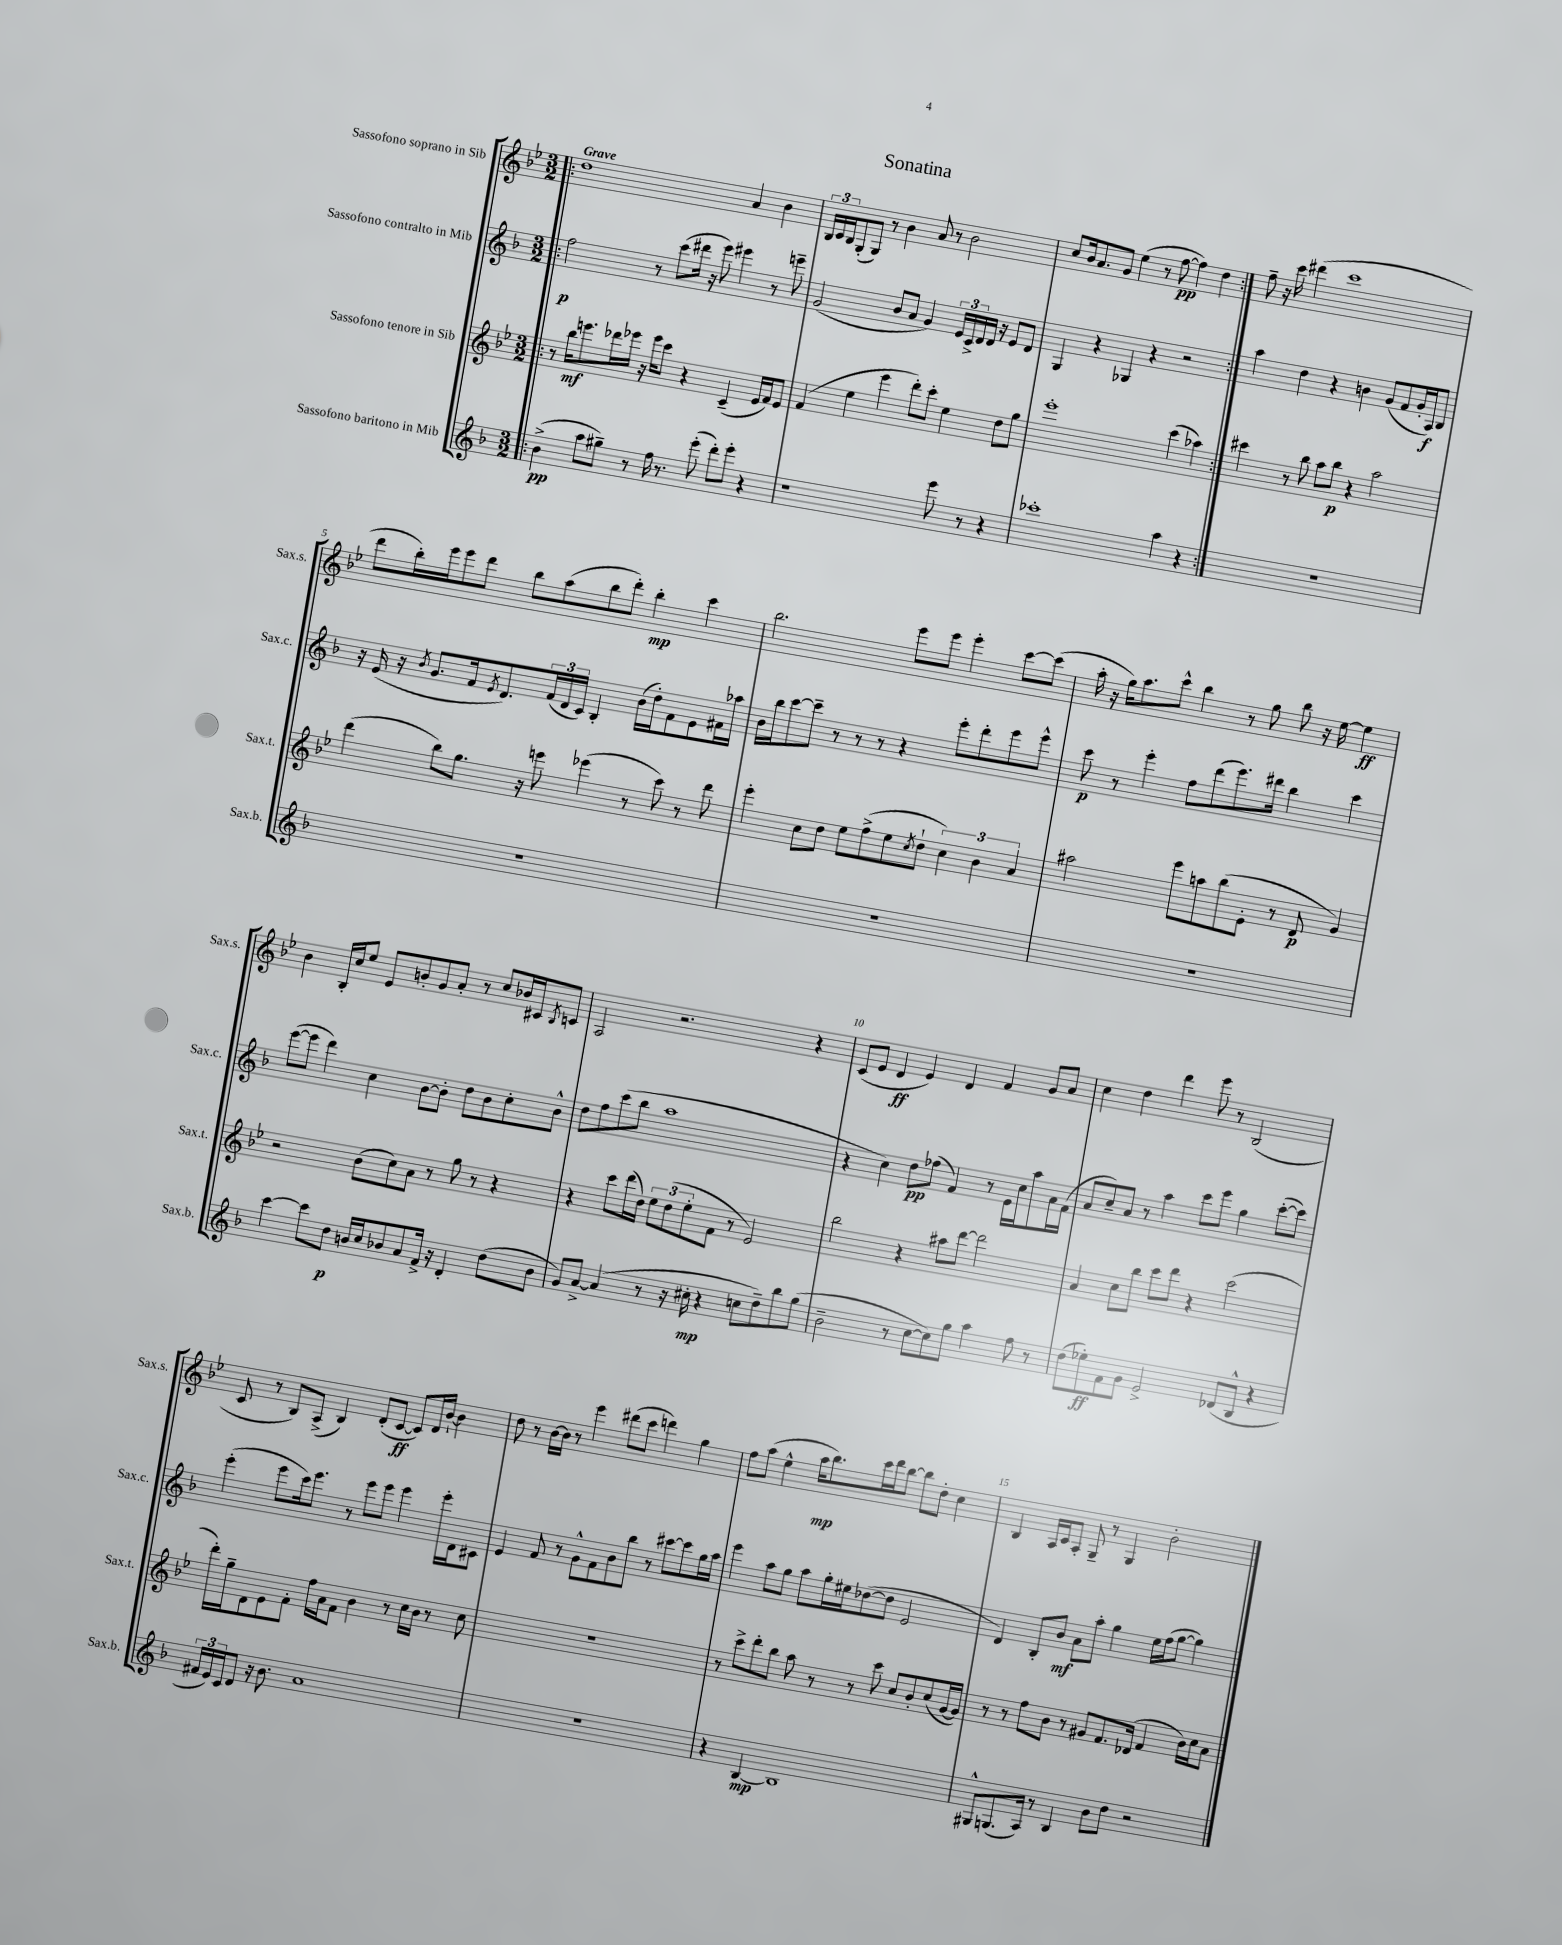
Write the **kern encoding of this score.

**kern	**dynam	**kern	**dynam	**kern	**dynam	**kern	**dynam
*part4	*part4	*part3	*part3	*part2	*part2	*part1	*part1
*staff4	*staff4	*staff3	*staff3	*staff2	*staff2	*staff1	*staff1
*I"Sassofono baritono in Mib	*	*I"Sassofono tenore in Sib	*	*I"Sassofono contralto in Mib	*	*I"Sassofono soprano in Sib	*
*I'Sax.b.	*	*I'Sax.t.	*	*I'Sax.c.	*	*I'Sax.s.	*
*clefG2	*	*clefG2	*	*clefG2	*	*clefG2	*
*k[b-]	*	*k[b-e-]	*	*k[b-]	*	*k[b-e-]	*
*M3/2	*	*M3/2	*	*M3/2	*	*M3/2	*
=1!|:	=1!|:	=1!|:	=1!|:	=1!|:	=1!|:	=1!|:	=1!|:
!	!	!	!	!	!	!LO:TX:a:B:t=Grave	!
(4b-^\	pp	8r	.	2ff\	p	1dd	.
.	.	16bb-\KL	mf	.	.	.	.
.	.	8.eeen\	.	.	.	.	.
8aa\L	.	.	.	.	.	.	.
8gg#X~\J)	.	16ddd-X\L	.	.	.	.	.
.	.	16eee-X\JJ	.	.	.	.	.
8r	.	16r	.	8r	.	.	.
.	.	16eee-\KL	.	.	.	.	.
16ff\	.	8ccc\J	.	(8ccc\L	.	.	.
8.r	.	.	.	.	.	.	.
.	.	4r	.	16ddd#X\Jk	.	.	.
.	.	.	.	16r	.	.	.
(8eee'\	.	.	.	8eee\)	.	.	.
8ddd'\L)	.	(4c~/	.	4eee#X\	.	4a/	.
8eee'\J	.	.	.	.	.	.	.
4r	.	16e-/LL	.	8r	.	4b-\	.
.	.	16f/J)	.	.	.	.	.
.	.	8e-/J	.	8eeen~\	.	.	.
=2	=2	=2	=2	=2	=2	=2	=2
1r	.	(4f/	.	(2g/	.	24B-/LL	.
.	.	.	.	.	.	24c/	.
.	.	.	.	.	.	24B-/J	.
.	.	.	.	.	.	(8G'/	.
.	.	4ee-\	.	.	.	8G/J)	.
.	.	.	.	.	.	8r	.
.	.	4eee-\	.	8b-/L	.	4b-\	.
.	.	.	.	8a/J	.	.	.
.	.	8ddd'\L)	.	4g/)	.	8a/	.
.	.	8ccc'\J	.	.	.	8r	.
8eee\	.	4ee-\	.	24e/LL	.	2b-\	.
.	.	.	.	24c^/	.	.	.
.	.	.	.	24d/	.	.	.
8r	.	.	.	16d/JJ	.	.	.
.	.	.	.	16r	.	.	.
4r	.	8dd\L	.	8e/L	.	.	.
.	.	8gg\J	.	8d/J	.	.	.
=3	=3	=3	=3	=3	=3	=3	=3
1ccc-X'	.	1eee-'	.	4G/	.	8cc/L	.
.	.	.	.	.	.	16b-/k	.
.	.	.	.	.	.	8.a/	.
.	.	.	.	4r	.	.	.
.	.	.	.	.	.	8g/J	.
.	.	.	.	4G-X/	.	(4ee-\	.
.	.	.	.	4r	.	8r	.
.	.	.	.	.	.	[8ff\	pp
4aa\	.	(4ccc\	.	2r	.	4ff\])	.
4r	.	4aa-X\)	.	.	.	4dd\	.
=4:|!	=4:|!	=4:|!	=4:|!	=4:|!	=4:|!	=4:|!	=4:|!
1.r	.	4ccc#X\	.	4aa\	.	8ff~\	.
.	.	.	.	.	.	16r	.
.	.	.	.	.	.	16ccc\	.
.	.	8r	.	4dd\	.	(4ddd#X\	.
.	.	8bb-\	.	.	.	.	.
.	.	8aa\L	.	4r	.	1ccc	.
.	.	8bb-\J	p	.	.	.	.
.	.	4r	.	4bn\	.	.	.
.	.	2aa\	.	(8g/L	.	.	.
.	.	.	.	8f/	.	.	.
.	.	.	.	16g'/L	.	.	.
.	.	.	.	16A/J)	f	.	.
.	.	.	.	8B-/J	.	.	.
!!LO:LB:g=z
=5	=5	=5	=5	=5	=5	=5	=5
1.r	.	(4ddd\	.	16r	.	8ddd\L	.
.	.	.	.	(16e/	.	.	.
.	.	.	.	16r	.	16bb-'\L)	.
.	.	.	.	8qb-/	.	.	.
.	.	.	.	8.g/L	.	16eee-\J	.
.	.	8bb-\L)	.	.	.	8eee-\	.
.	.	8.gg\J	.	16f/k	.	8ddd\J	.
.	.	.	.	8qe/	.	.	.
.	.	.	.	8.d/)	.	.	.
.	.	.	.	.	.	8bb-\L	.
.	.	16r	.	.	.	.	.
.	.	8eeen\	.	(24f/L	.	(8aa\	.
.	.	.	.	24d/	.	.	.
.	.	.	.	24c/JJ)	.	.	.
.	.	(4eee-X\	.	4B-'/	.	8bb-\	.
.	.	.	.	.	.	8ddd'\J)	.
.	.	8r	.	(16b-\LL	.	4bb-'\	mp
.	.	.	.	16dd'\J)	.	.	.
.	.	8ccc\)	.	8f\	.	.	.
.	.	8r	.	8e\	.	4ccc\	.
.	.	8ddd\	.	16f#X\L	.	.	.
.	.	.	.	16aa-X\JJ	.	.	.
=6	=6	=6	=6	=6	=6	=6	=6
1.r	.	4eee-'\	.	16b-\LL	.	2.bb-\	.
.	.	.	.	16bb-\J	.	.	.
.	.	.	.	[8ccc\	.	.	.
.	.	8cc\L	.	8ccc~\J]	.	.	.
.	.	8dd\J	.	8r	.	.	.
.	.	8ee-\L	.	8r	.	.	.
.	.	(8ff^\	.	8r	.	.	.
.	.	8ee-\	.	4r	.	8eee-\L	.
.	.	8qcc/	.	.	.	.	.
.	.	8dd`\J	.	.	.	8eee-\J	.
.	.	6cc\)	.	8eee'\L	.	4eee-'\	.
.	.	.	.	8ddd'\	.	.	.
.	.	6b-\	.	.	.	.	.
.	.	.	.	8eee\	.	[8ccc\L	.
.	.	6a/	.	.	.	.	.
.	.	.	.	8eee^^\J	.	(8ccc\J]	.
=7	=7	=7	=7	=7	=7	=7	=7
1.r	.	2aa#X\	.	8ccc\	p	16aa'\	.
.	.	.	.	.	.	16r	.
.	.	.	.	8r	.	16gg\KL)	.
.	.	.	.	.	.	8.aa\	.
.	.	.	.	4eee'\	.	.	.
.	.	.	.	.	.	8ccc^^\J	.
.	.	8eee-\L	.	8ff\L	.	4bb-\	.
.	.	8aan\	.	(8ddd\	.	.	.
.	.	(8bb-\	.	8.eee\)	.	8r	.
.	.	8e-'\J	.	.	.	8gg\	.
.	.	.	.	16ddd#X\Jk	.	.	.
.	.	8r	.	4bb-\	.	8bb-\	.
.	.	8d/	p	.	.	16r	.
.	.	.	.	.	.	[16ee-\	.
.	.	4g/)	.	4ccc\	.	4ee-\]	ff
!!LO:LB:g=z
=8	=8	=8	=8	=8	=8	=8	=8
[4ccc\	.	2r	.	([8eee\L	.	4b-\	.
.	.	.	.	8eee\J]	.	.	.
8ccc\L]	.	.	.	4ddd\)	.	16B-'/LL	.
.	.	.	.	.	.	16cc/J	.
8dd\J	p	.	.	.	.	8ee-/J	.
16bn/LL	.	(8b-\L	.	4cc\	.	8e-/L	.
16cc/J	.	.	.	.	.	.	.
8b-X/	.	8cc\)	.	.	.	8bn'/	.
8a/	.	8a\J	.	[8b-\L	.	8g/	.
16f^/Jk	.	8r	.	8b-'\J]	.	8a'/J	.
16r	.	.	.	.	.	.	.
4d'/	.	8gg\	.	8dd\L	.	8r	.
.	.	8r	.	8b-\	.	8cc/L	.
(8dd\L	.	4r	.	8cc'\	.	16b-X/L	.
.	.	.	.	.	.	16c#X/J	.
.	.	.	.	.	.	8qB-/	.
8b-\J	.	.	.	8b-^^\J	.	8cn/J	.
=9	=9	=9	=9	=9	=9	=9	=9
8g/L)	.	4r	.	8dd\L	.	2A/	.
[8a^/J	.	.	.	8ff\	.	.	.
(4a/]	.	8ccc\L	.	(8ccc\	.	.	.
.	.	(16ddd\L	.	8bb-\J	.	.	.
.	.	16dd\JJ)	.	.	.	.	.
8r	.	12ee-\L	.	1aa	.	2.r	.
.	.	(12dd\	.	.	.	.	.
16r	.	.	.	.	.	.	.
.	.	12ee-'\	.	.	.	.	.
16cc#X'\	mp	.	.	.	.	.	.
4r	.	8f\J	.	.	.	.	.
.	.	8r	.	.	.	.	.
8ccn\L	.	2e-/)	.	.	.	.	.
8dd~\)	.	.	.	.	.	.	.
8bb-\	.	.	.	.	.	4r	.
(8gg\J	.	.	.	.	.	.	.
=10	=10	=10	=10	=10	=10	=10	=10
2b-~\	.	2bb-\	.	4r	.	(8c/L	.
.	.	.	.	.	.	8e-/J	.
.	.	.	.	4cc\)	.	4d/	ff
8r	.	4r	.	8dd\L	pp	4e-/)	.
[8cc\L	.	.	.	(8ff-X\J	.	.	.
8cc\])	.	8aa#X\L	.	4f/)	.	4d/	.
8gg\J	.	[8ddd\J	.	.	.	.	.
4aa\	.	2ddd\]	.	8r	.	4f/	.
.	.	.	.	16e\LL	.	.	.
.	.	.	.	16cc\J	.	.	.
8ff\	.	.	.	8aa\	.	8g/L	.
8r	.	.	.	16a\L	.	8a/J	.
.	.	.	.	(16f\JJ	.	.	.
=11	=11	=11	=11	=11	=11	=11	=11
(8dd\L	.	4a/	.	8a/L	.	4cc\	.
8ee-X'\)	ff	.	.	8cc~/)	.	.	.
8f\	.	8cc\L	.	8a/J	.	4dd\	.
8g\J	.	8bb-\J	.	8r	.	.	.
2e^/	.	8ccc\L	.	4aa\	.	4ddd\	.
.	.	8ddd\J	.	.	.	.	.
.	.	4r	.	8ccc\L	.	8eee-\	.
.	.	.	.	8eee\J	.	8r	.
(8d-X/L	.	(2ccc\	.	4gg\	.	(2B-/	.
8B-^^/J	.	.	.	.	.	.	.
4r	.	.	.	([8ccc'\L	.	.	.
.	.	.	.	8ccc\J])	.	.	.
!!LO:LB:g=z
=12	=12	=12	=12	=12	=12	=12	=12
24f#X/LL	.	16ddd'\LL)	.	(4eee'\	.	8c/	.
24e/)	.	.	.	.	.	.	.
.	.	16gg~\J	.	.	.	.	.
24c/J	.	.	.	.	.	.	.
8d/J	.	8d\	.	.	.	8r	.
16r	.	8e-\	.	8eee\L	.	8B-/L)	.
8.b-\	.	.	.	.	.	.	.
.	.	8f'\J	.	16ccc\k)	.	(8A^/J	.
.	.	.	.	8.eee\J	.	.	.
1a	.	16ff\LL	.	.	.	4B-/)	.
.	.	16a\J	.	.	.	.	.
.	.	8f\J	.	8r	.	.	.
.	.	4b-\	.	8eee\L	.	(8d'/L	.
.	.	.	.	8eee\J	.	[8c/J	ff
.	.	8r	.	4eee\	.	8c/L])	.
.	.	16cc\LL	.	.	.	16d/L	.
.	.	16b-\JJ	.	.	.	[16b-`/JJ	.
.	.	8r	.	16eee'\LL	.	4b-\]	.
.	.	.	.	16d\J	.	.	.
.	.	8cc\	.	8c#X\J	.	.	.
=13	=13	=13	=13	=13	=13	=13	=13
1.r	.	1.r	.	4e/	.	8dd\	.
.	.	.	.	.	.	8r	.
.	.	.	.	8f/	.	[16b-\LL	.
.	.	.	.	.	.	16b-\JJ]	.
.	.	.	.	8r	.	8r	.
.	.	.	.	8g^^\L	.	4eee-\	.
.	.	.	.	8f\	.	.	.
.	.	.	.	8b-\	.	(8ddd#X\L	.
.	.	.	.	8bb-\J	.	8ccc\J	.
.	.	.	.	8r	.	4dddn\)	.
.	.	.	.	[8ccc#X\L	.	.	.
.	.	.	.	8ccc#\]	.	4gg\	.
.	.	.	.	16gg\L	.	.	.
.	.	.	.	16aa\JJ	.	.	.
=14	=14	=14	=14	=14	=14	=14	=14
4r	.	8r	.	4eee\	.	8ff\L	.
.	.	8ccc^\L	.	.	.	(8aa\J	.
[4B-/	mp	8ddd'\	.	8aa\L	.	4ee-^^\	.
.	.	8bb-\J	.	8gg\J	.	.	.
1B-]	.	8aa\	.	8aa\L	.	16aa\KL	mp
.	.	.	.	.	.	8.bb-\)	.
.	.	8r	.	16gg'\L	.	.	.
.	.	.	.	16ee#X\J	.	.	.
.	.	8r	.	([8dd-X\	.	16ccc\L	.
.	.	.	.	.	.	16ddd\J	.
.	.	8ccc\	.	8dd-\J]	.	[8bb-\J	.
.	.	8cc/L	.	2e/	.	8bb-\L]	.
.	.	8b-'/	.	.	.	8dd'\J	.
.	.	(8cc/	.	.	.	4cc\	.
.	.	[16g/L	.	.	.	.	.
.	.	16g/JJ])	.	.	.	.	.
=15	=15	=15	=15	=15	=15	=15	=15
8G#X^^/L	.	8r	.	4d/)	.	4B-/	.
(8.Gn/	.	8r	.	.	.	.	.
.	.	8ff\L	.	8B-'/L	.	16A/LL	.
16A/Jk)	.	.	.	.	.	16c/J	.
8r	.	8b-\J	.	8b-/J	mf	8A'/J	.
4B-/	.	8r	.	8a\L	.	8G~/	.
.	.	8g#X/L	.	8aa'\J	.	8r	.
8b-\L	.	8.f/	.	4gg\	.	4G/	.
8dd\J	.	.	.	.	.	.	.
.	.	(16d-X/Jk	.	.	.	.	.
2r	.	4f/	.	16ee\LL	.	2b-'\	.
.	.	.	.	(16ff\J	.	.	.
.	.	.	.	[8gg\J	.	.	.
.	.	16b-\LL)	.	4gg\])	.	.	.
.	.	16cc\J	.	.	.	.	.
.	.	8a\J	.	.	.	.	.
==	==	==	==	==	==	==	==
*-	*-	*-	*-	*-	*-	*-	*-
